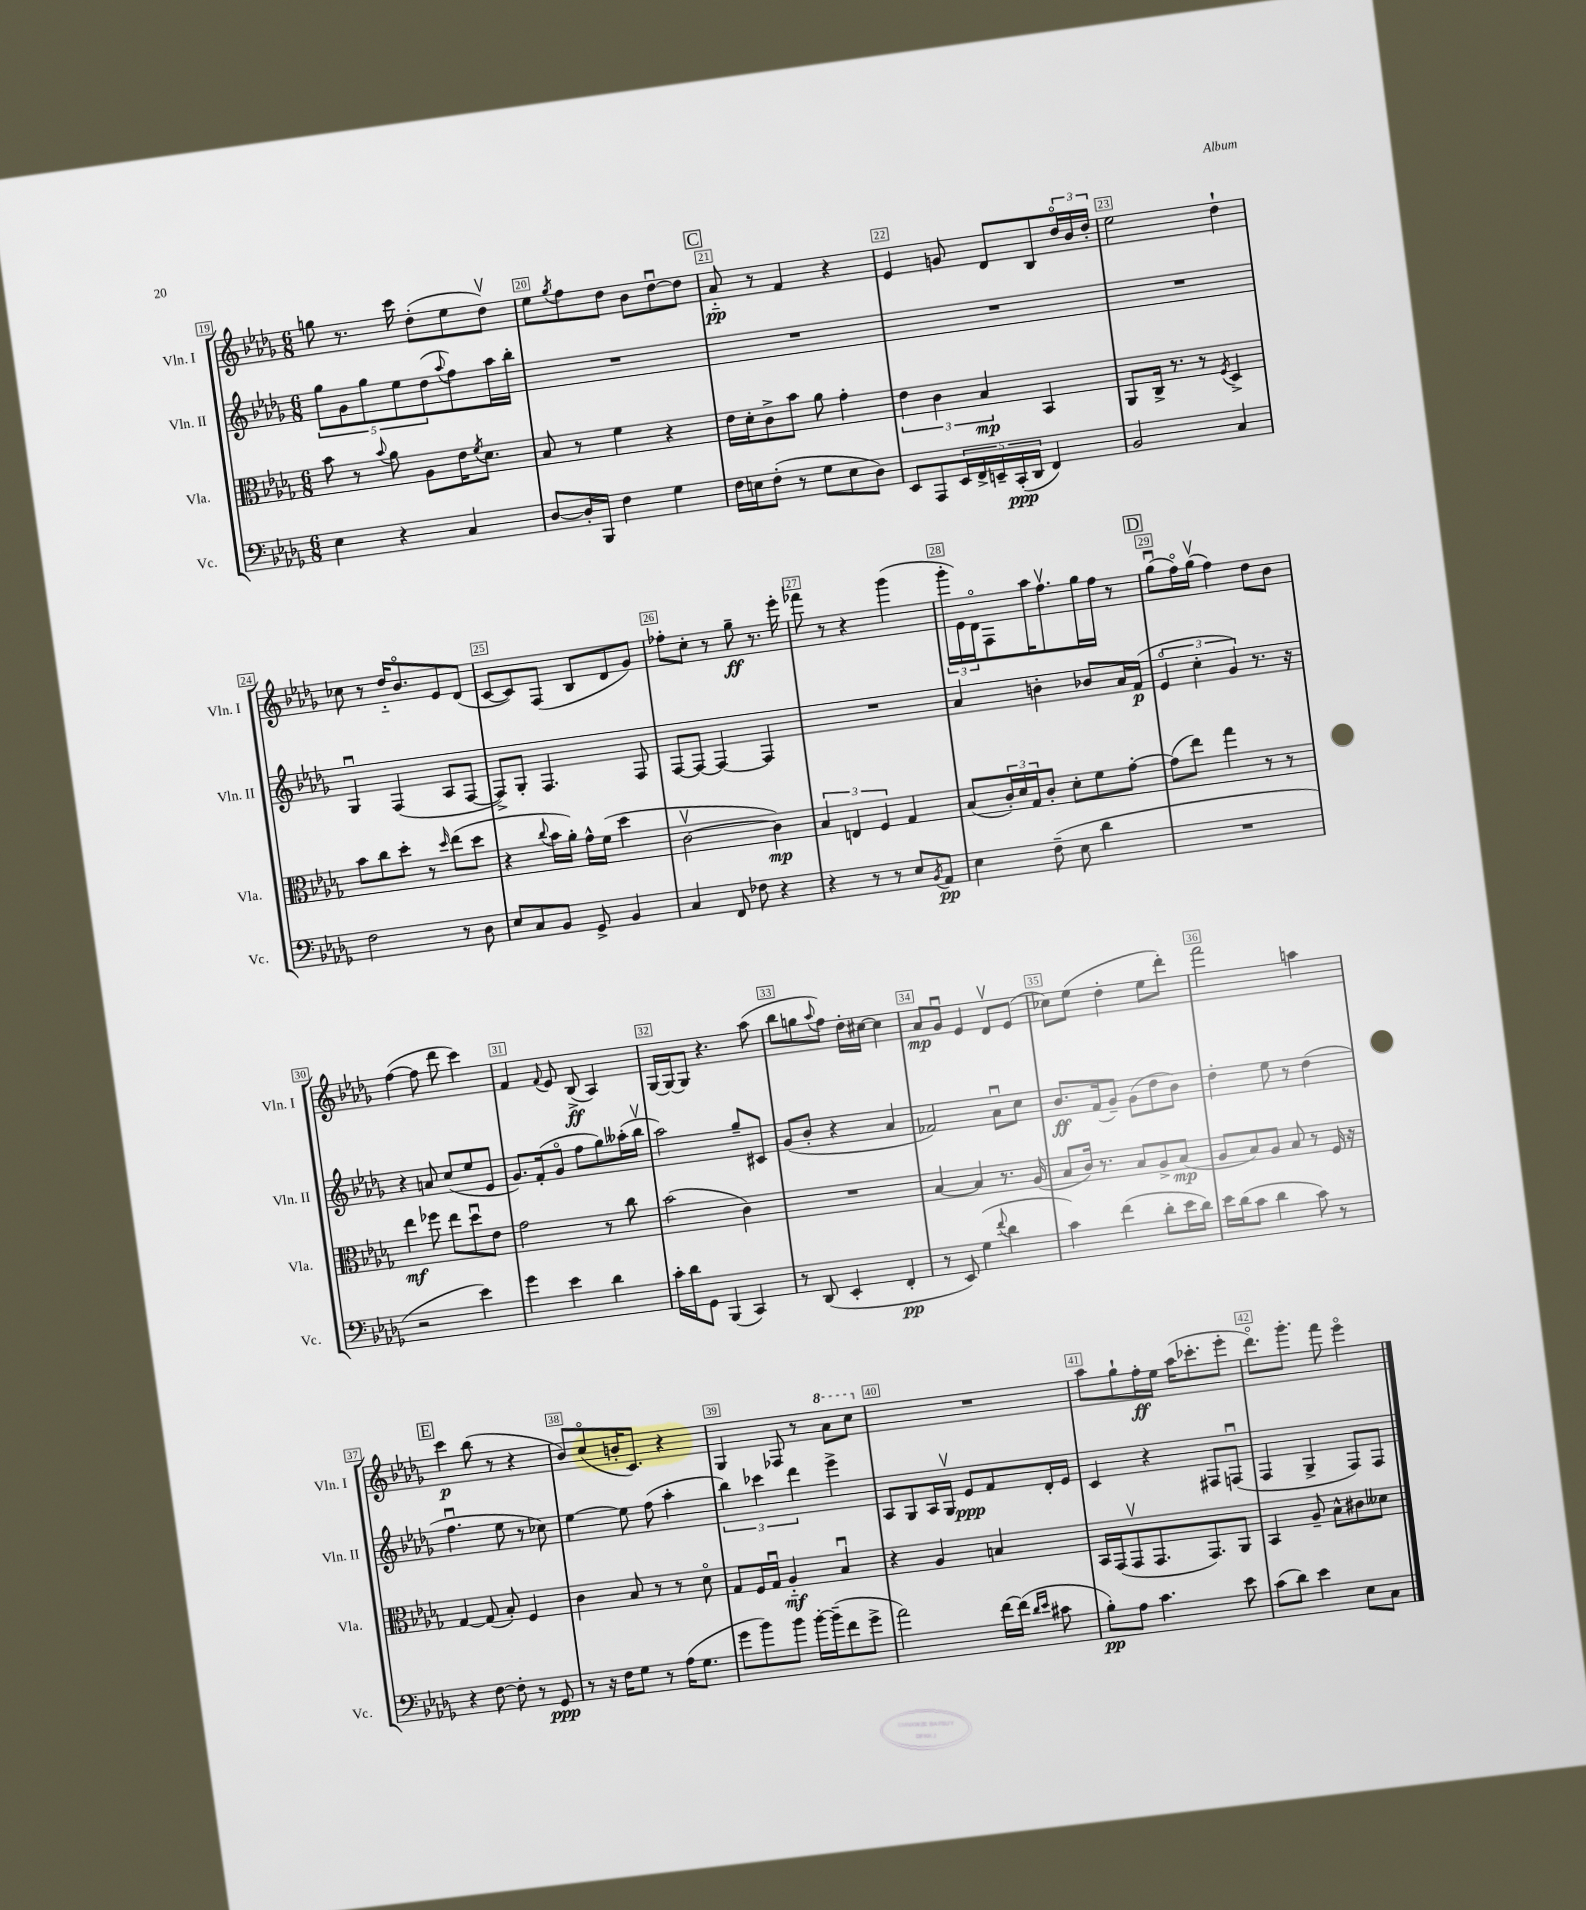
<<
\new StaffGroup <<
\new Staff = "s0" \with { instrumentName = "Vln. I" shortInstrumentName = "Vln. I" } {
    \clef treble \key des \major \numericTimeSignature \time 6/8
    g''8 r8. c'''16 des''8-.( ees''8 des''8\upbow) |
    ees''8 \acciaccatura { ges''8 } f''8 des''8 bes'8 des''8~\downbow des''8 |
    \mark \markup { \box "C" } aes'8-_\pp r8 f'4 r4 |
    ees'4 g'8 des'8 bes8 \tuplet 3/2 { des''16\flageolet bes'16 des''16-. } |
    ees''2 des''4-! |
    ces''8 r8 des''16-_ bes'8.\flageolet ees'8 des'8( |
    c'8~ c'8) f8( bes8 des'8 ges'8) |
    fes''8-. c''8-. r8 ges''8--\ff r8. ees'''16-. |
    fes'''8 r8 r4 ges'''4( |
    \tuplet 3/2 { ges'''16-. ees'16) des'16\flageolet } f8 aes''16 f''8.\upbow ges''16 f''16 r8 |
    \mark \markup { \box "D" } ges''8\downbow( f''16\flageolet) ges''16\upbow( f''4) des''8 bes'8 |
    f''4~( f''8 des'''8 c'''4) |
    f'4 \appoggiatura { f'8 } ees'8 bes8->\ff( aes4) |
    ges16~ ges16~ ges8 r4. aes''8( |
    bes''8 g''8 \appoggiatura { aes''8 } f''8) des''16-. cis''16~ cis''4 |
    aes'8\mp ges'8\downbow ees'4 des'8\upbow ees'8( |
    ces''8) ees''8( des''4-. ees''8 des'''8-.) |
    f'''2 a''4 |
    \mark \markup { \box "E" } c'''4\p bes''8( r8 r4 |
    bes'8) c''8\flageolet( b'16-. c'8.) r4 |
    ges4 fes8 r8 \ottava #1 aes''8 c'''8 \ottava #0 |
    R2. |
    aes''8 ges''8-! f''16-.\ff ees''16 aes''16( ces'''8.-. ees'''8-. |
    des'''8.\flageolet) ges'''8.-. f'''8 ees'''4\flageolet \bar "|." |
}
\new Staff = "s1" \with { instrumentName = "Vln. II" shortInstrumentName = "Vln. II" } {
    \clef treble \key des \major \numericTimeSignature \time 6/8
    \tuplet 5/4 { ges''8 ges'8 ges''8 ees''8 des''8( } \appoggiatura { aes''8 } f''8) aes''16 bes''16-. |
    R2. |
    \mark \markup { \box "C" } R2. |
    R2. |
    R2. |
    ges4\downbow f4( aes8 f8~ |
    f8->) ges8-. f4. f8 |
    f8~ f8~ f4~ f4 |
    R2. |
    aes'4 b'4-. bes'8 aes'16 f'16\p( |
    \mark \markup { \box "D" } \tuplet 3/2 { ees'4\flageolet c''4-. ges'4) } r8. r16 |
    r4 a'8 c''8( ees''8 ees'8 |
    ges'8.) f'16-.( ges'8\flageolet f''8 ges''8) aeses''16-.( bes''16\upbow |
    aes''2) ges''8-- cis'8 |
    ges'8( bes'8-. r4 aes'4 |
    fes'2) aes'8\downbow c''8 |
    bes'8.\ff f'16( ges'8--) ges'8( des''8 bes'8) |
    des''4-. ees''8 r8 des''4( |
    \mark \markup { \box "E" } f''4.\downbow ees''8 r8 ces''8) |
    ees''4~ ees''8 f''8( aes''4-. |
    \tuplet 3/2 { bes''4) ces'''4 des'''4 } ees'''4-> |
    aes8 ges8 aes16 ges16\upbow ees'8\ppp f'8 des'16-. ees'16 |
    c'4 r4 fis8 f8\downbow( |
    f4 ges4-> f8) f8 \bar "|." |
}
\new Staff = "s2" \with { instrumentName = "Vla." shortInstrumentName = "Vla." } {
    \clef alto \key des \major \numericTimeSignature \time 6/8
    bes'8 r8 \appoggiatura { bes'8 } aes'8 aes8 ees'16 \acciaccatura { f'8 } des'8. |
    bes8 r8 f'4 r4 |
    \mark \markup { \box "C" } ees'16 des'16-. c'8-> bes'8 aes'8 ges'4-. |
    \tuplet 3/2 { ees'4 c'4 bes4\mp } bes,4 |
    aes,8 c16-> r8. r8 \acciaccatura { f8 } des4-> |
    bes'8 c''8 des''8-. r8 \grace { des''16 } ees''8( des''8 |
    r4 \appoggiatura { c''8 } bes'16 aes'16-.) ges'16-^ f'16( des''4 |
    c'2~\upbow c'4\mp) |
    \tuplet 3/2 { bes4 e4 f4 } ges4 |
    bes8( \tuplet 3/2 { c'16-.) des'16 ges16 } c'8-. des'8-. f'8 ges'8~-. |
    \mark \markup { \box "D" } ges'8( ees''8) ges''4 r8 r8 |
    ees''4\mf fes''8 ees''8 des''8\downbow ees'8 |
    ges'2 r8 c''8 |
    bes'2( c'4) |
    R2. |
    bes4~ bes4 r8. aes16( |
    bes8 c'16) r8. bes8 aes8-> bes8\mp( |
    aes8 bes8) aes8 bes8 r8 f16 r16 |
    \mark \markup { \box "E" } ges4~ ges8( bes8-.) f4 |
    c'4 bes8 r8 r8 des'8\flageolet |
    ges8 f16 ges16\downbow aes4-_\mf bes4\downbow |
    r4 aes4 b4 |
    bes,16 ges,16( ges,8\upbow ges,8. ges,8.) aes,8 |
    bes,4 aes8-- bes8-^ cis'8 deses'8 \bar "|." |
}
\new Staff = "s3" \with { instrumentName = "Vc." shortInstrumentName = "Vc." } {
    \clef bass \key des \major \numericTimeSignature \time 6/8
    ees4 r4 c4 |
    des8~ des16-. bes,,16 f4 ges4 |
    \mark \markup { \box "C" } f16 e16 f8-.( r8 ges8 e8 des8) |
    ees,8 aes,,8 \tuplet 5/4 { ees,16 f,16-> e,16-- c,16-.\ppp( des,16 } f,4) |
    bes,2 c4 |
    f2 r8 des8 |
    ees8 c8 bes,8 ges,8-> bes,4 |
    c4 f,8 fes8 r4 |
    r4 r8 r8 ees8 \acciaccatura { bes,8 } aes,8\pp |
    ees4 f8--( ees8 des'4 |
    \mark \markup { \box "D" } R2. |
    r2 ees'4) |
    ges'4 ees'4 des'4 |
    c'16-. des'16 ges,8 bes,,4( c,4) |
    r8 des,8( ees,4-. f,4-.\pp |
    r8 ees,8) ges4( \appoggiatura { f'8 } des'4 |
    c'4) f'4( des'8-. ees'16 des'16) |
    ees'16 des'16( c'8 des'4 c'8) r8 |
    \mark \markup { \box "E" } r4 f8~ f8-. r8 ges,8\ppp |
    r8 r16 f16 ges8 r8 aes16( ges8. |
    ges'8 bes'8) bes'8 bes'16~-. bes'16--( f'8 ges'8-> |
    aes'2) f'16~ f'16( \grace { des'16 ees'16 } cis'8 |
    bes8-.\pp) aes8 c'4. ees'8 |
    c'8( des'8) ees'4 ees8 c8 \bar "|." |
}
>>
>>
\layout { \context { \Score currentBarNumber = #19 \override BarNumber.break-visibility = ##(#f #t #t) barNumberVisibility = #all-bar-numbers-visible \override BarNumber.stencil = #(make-stencil-boxer 0.1 0.3 ly:text-interface::print) } }
